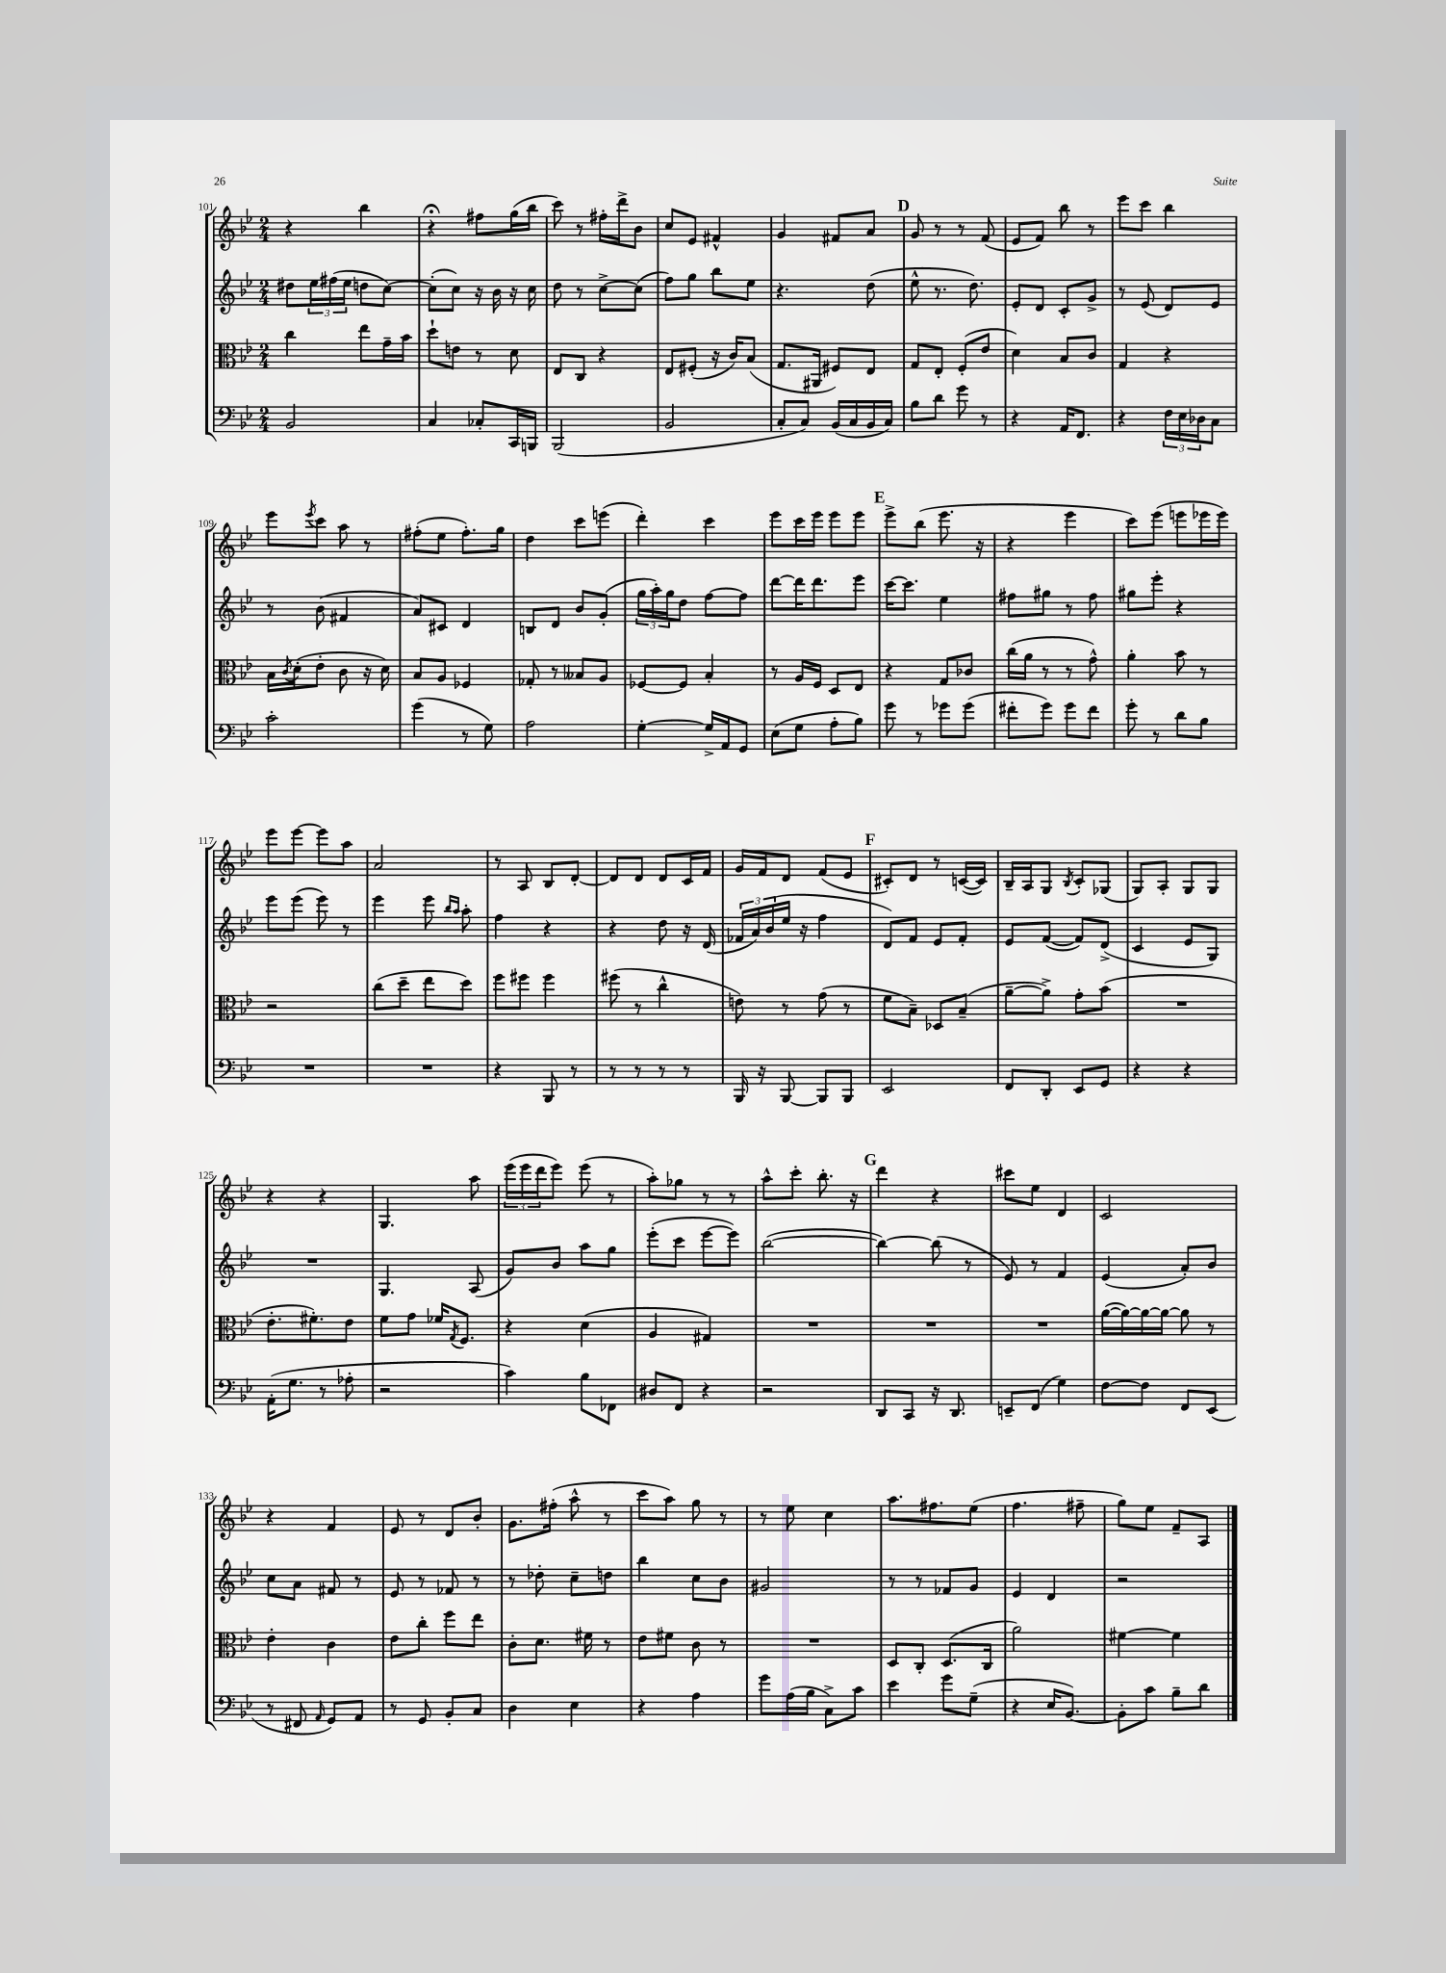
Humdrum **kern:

**kern	**kern	**kern	**kern
*staff4	*staff3	*staff2	*staff1
*clefF4	*clefC3	*clefG2	*clefG2
*k[b-e-]	*k[b-e-]	*k[b-e-]	*k[b-e-]
*M2/4	*M2/4	*M2/4	*M2/4
2BB-/	4cc\	8dd#\L	4r
.	.	24ee-\L	.
.	.	(24ff#\	.
.	.	24ee-\JJ	.
.	8ee-\L	8dd\L	4bb-\
.	16g~\L	[8cc\J)	.
.	16b-\JJ	.	.
=	=	=	=
4C/	8dd`\L	(8cc'\]L	4r;
.	8e\J	8cc\J)	.
8C-'/L	8r	16r	8ff#\L
.	.	16b-\	.
16CC/L	8d\	16r	(16gg\L
16BBB/JJ	.	16cc\	16bb-\JJ
=	=	=	=
(2BBB-/	8E-/L	8dd\	8ccc\)
.	8C/J	8r	8r
.	4r	[8cc^\L	16ff#'\LL
.	.	.	16ddd^\J
.	.	(8cc\]J	8b-\J
=	=	=	=
2BB-/	8E-/L	8ff\L)	8cc/L
.	(8F#'/J	8gg\J	8e-/J
.	16r	8bb-\L	4f#^^/
.	16c/LK)	.	.
.	(8B-/J	8ee-\J	.
=	=	=	=
8C'/L	8.G/L	4.r	4g/
8C/J)	.	.	.
.	16AA#/Jk	.	.
(16BB-/LL	8F#/L)	.	8f#/L
16C/	.	.	.
16BB-/	8E-/J	(8dd\	8a/J
16C/JJ)	.	.	.
=	=	=	=
8B-\L	8G/L	8ee-^^\	8g/
8d\J	8E-'/J	8.r	8r
8g\	(8F'/L	.	8r
.	.	8.dd\)	.
8r	8e-/J	.	(8f/
=	=	=	=
4r	4d\)	8e-'/L	8e-/L
.	.	8d/J	8f/J)
16AA/LK	8B-/L	8c'/L	8bb-\
8.FF/J	.	.	.
.	8c/J	8g^/J	8r
=	=	=	=
4r	4G/	8r	8eee-\L
.	.	(8e-/	8ccc\J
24F\LL	4r	8d/L)	4bb-\
24E-\	.	.	.
24D-\J	.	.	.
8C\J	.	8e-/J	.
=	=	=	=
2c'\	16B-\LL	8r	8eee-\L
.	8qc/	.	.
.	(16d'\J	.	.
.	.	.	8qeee-/
.	8e-'\J	(8b-\	8ccc\J
.	8c\	4f#/	8aa\
.	16r	.	8r
.	16d\)	.	.
=	=	=	=
(4g\	8B-/L	8a/L)	(8ff#'\L
.	8A/J	8c#/J	8ee-\J
8r	4F-/	4d/	8.ff#'\L)
8G\)	.	.	.
.	.	.	16gg\Jk
=	=	=	=
2A\	8G-'/	8B/L	4dd\
.	8r	8d/J	.
.	8B--/L	8b-/L	8ccc\L
.	8A/J	(8g'/J	(8eee\J
=	=	=	=
[4G'\	[8F-/L	24gg\LL	4ddd'\)
.	.	24aa'\)	.
.	.	24gg\J	.
.	8F-/]J	8dd\J	.
16G^/]LL	4B-'/	[8ff\L	4ccc\
16AA/J	.	.	.
8GG/J	.	8ff\]J	.
=	=	=	=
(8E-\L	8r	[8ddd\L	8eee-\L
8G\J	16A/LL	16ddd\]K	16ccc\L
.	16F/JJ	8.ddd\	16eee-\JJ
8A'\L	8D/L	.	8eee-\L
8B-\J)	8E-/J	8eee-\J	8eee-\J
=	=	=	=
8g\	4r	[16ccc\LK	8eee-^\L
.	.	8.ccc\]J	.
8r	.	.	(8bb-\J
8g-\L	8G/L	4ee-\	8.eee-\
(8g-\J	8c-/J	.	.
.	.	.	16r
=	=	=	=
8f#'\L	(16cc\LL	8ff#\L	4r
.	16a\JJ	.	.
8g\J)	8r	8gg#\J	.
8g\L	8r	8r	4eee-\
8f#\J	8g^^\)	8ff#\	.
=	=	=	=
8g'\	4a'\	8gg#\L	8ccc\L)
8r	.	8eee-'\J	(8eee-\J
8d\L	8b-\	4r	8eee\L
8B-\J	8r	.	16eee-\L
.	.	.	16eee-\JJ)
=	=	=	=
2r	2r	8eee-\L	8eee-\L
.	.	(8eee-\J	[8eee-\J
.	.	8eee-\)	8eee-\]L
.	.	8r	8aa\J
=	=	=	=
2r	(8cc\L	4eee-\	2a/
.	8dd~\J	.	.
.	8ee-\L	8eee-\	.
.	.	16qqbb-/LL	.
.	.	16qqaa/JJ	.
.	8dd\J)	8aa'\	.
=	=	=	=
4r	8ff\L	4ff\	8r
.	8ff#\J	.	8A/
8BBB-/	4ff#\	4r	8B-/L
8r	.	.	[8d'/J
=	=	=	=
8r	(8ff#\	4r	8d/]L
8r	8r	.	8d/J
8r	4cc^^\	8dd\	8d/L
8r	.	16r	16c/L
.	.	(16d/	16f/JJ
=	=	=	=
16BBB-/	8e\)	24f-/LL	16g/LL
.	.	24a/)	.
16r	.	.	16f/J
.	.	(24b-/	.
[8BBB-/	8r	16ee-/JJ	8d/J
.	.	16r	.
8BBB-/]L	(8g\	4ff\	(8f/L
8BBB-/J	8r	.	8e-/J
=	=	=	=
2EE-/	8f\L	8d/L)	8c#'/L)
.	8B-~\J)	8f/J	8d/J
.	8D-/L	8e-/L	8r
.	(8B-~/J	8f'/J	([16c/LL
.	.	.	16c/]JJ)
=	=	=	=
8FF/L	[8a~\L	8e-/L	16B-~/LL
.	.	.	16A/J
8DD'/J	8a^\]J)	([8f/J	8G/J
.	.	.	8qB-/
8EE-/L	8g'\L	8f/]L)	8c'/L
8GG/J	(8b-\J	(8d^/J	(8G-/J
=	=	=	=
4r	2r	4c/	8G/L)
.	.	.	8A'/J
4r	.	8e-/L	8G/L
.	.	8G/J)	8G/J
=	=	=	=
(16AA'\LK	8.e-'\L	2r	4r
8.G\J	.	.	.
.	8.f#'\)	.	.
8r	.	.	4r
8A-'\	8e-\J	.	.
=	=	=	=
2r	8f\L	4.G/	4.G/
.	8g\J	.	.
.	16f-/LK	.	.
.	8qG/	.	.
.	8.F/J	.	.
.	.	(8A/	8aa\
=	=	=	=
4c\)	4r	8g/L)	(24eee-\LL
.	.	.	24eee-\
.	.	.	24ddd\J
.	.	8b-/J	8eee-\J)
8B-\L	(4d\	8aa\L	(8eee-\
8FF-\J	.	8gg\J	8r
=	=	=	=
8D#/L	4A/	(8eee-'\L	8aa'\L)
8FF/J	.	8ccc\J	8gg-\J
4r	4G#/)	[8eee-\L	8r
.	.	8eee-\]J)	8r
=	=	=	=
2r	2r	([2bb-\	8aa^^\L
.	.	.	8ccc'\J
.	.	.	8.bb-'\
.	.	.	16r
=	=	=	=
8DD/L	2r	4bb-\_)	4ddd\
8CC/J	.	.	.
16r	.	(8bb-\]	4r
8.DD/	.	.	.
.	.	8r	.
=	=	=	=
8EE~/L	2r	8e-/)	8ccc#\L
(8FF/J	.	8r	8ee-\J
4G\)	.	4f/	4d/
=	=	=	=
[8F\L	([16a\LL	(4e-/	2c/
.	16a\_)	.	.
8F\]J	16a\_	.	.
.	16a\_JJ	.	.
8FF/L	8a\]	8a'/L)	.
(8EE-/J	8r	8b-/J	.
=	=	=	=
8r	4e-'\	8cc\L	4r
8FF#/	.	8a\J	.
16qqAA/	.	.	.
8GG/L)	4c\	8f#/	4f/
8AA/J	.	8r	.
=	=	=	=
8r	8e-\L	8e-/	8e-/
8GG/	8cc'\J	8r	8r
8BB-'/L	8ff\L	8f-/	8d/L
8C/J	8ee-\J	8r	8b-'/J
=	=	=	=
4D\	8c'\L	8r	8.g\L
.	8.d\J	8dd-'\	.
.	.	.	(16ff#'\Jk
4E-\	.	8cc~\L	8aa^^\
.	16f#\	.	.
.	8r	8dd\J	8r
=	=	=	=
4r	8e-\L	4bb-\	8ccc\L
.	8f#\J	.	8aa\J)
4A\	8c\	8cc\L	8gg\
.	8r	8b-\J	8r
=	=	=	=
8g\L	2r	2g#/	8r
(16A\L	.	.	8ee-\
16B-\JJ	.	.	.
8C^\L)	.	.	4cc\
8c\J	.	.	.
=	=	=	=
4e-\	8D/L	8r	8.aa\L
.	8C'/J	8r	.
.	.	.	8.ff#\
8g\L	(8.D/L	8f-/L	.
(8G~\J	.	8g/J	(8ee-\J
.	16C/Jk	.	.
=	=	=	=
4r	2a\)	4e-/	4.ff\
16E-/LK	.	4d/	.
[8.BB-/J)	.	.	.
.	.	.	8ff#~\
=	=	=	=
8BB-'\]L	[4f#\	2r	8gg\L)
8c\J	.	.	8ee-\J
8B-~\L	4f#\]	.	8f~/L
8d\J	.	.	8A/J
==	==	==	==
*-	*-	*-	*-
